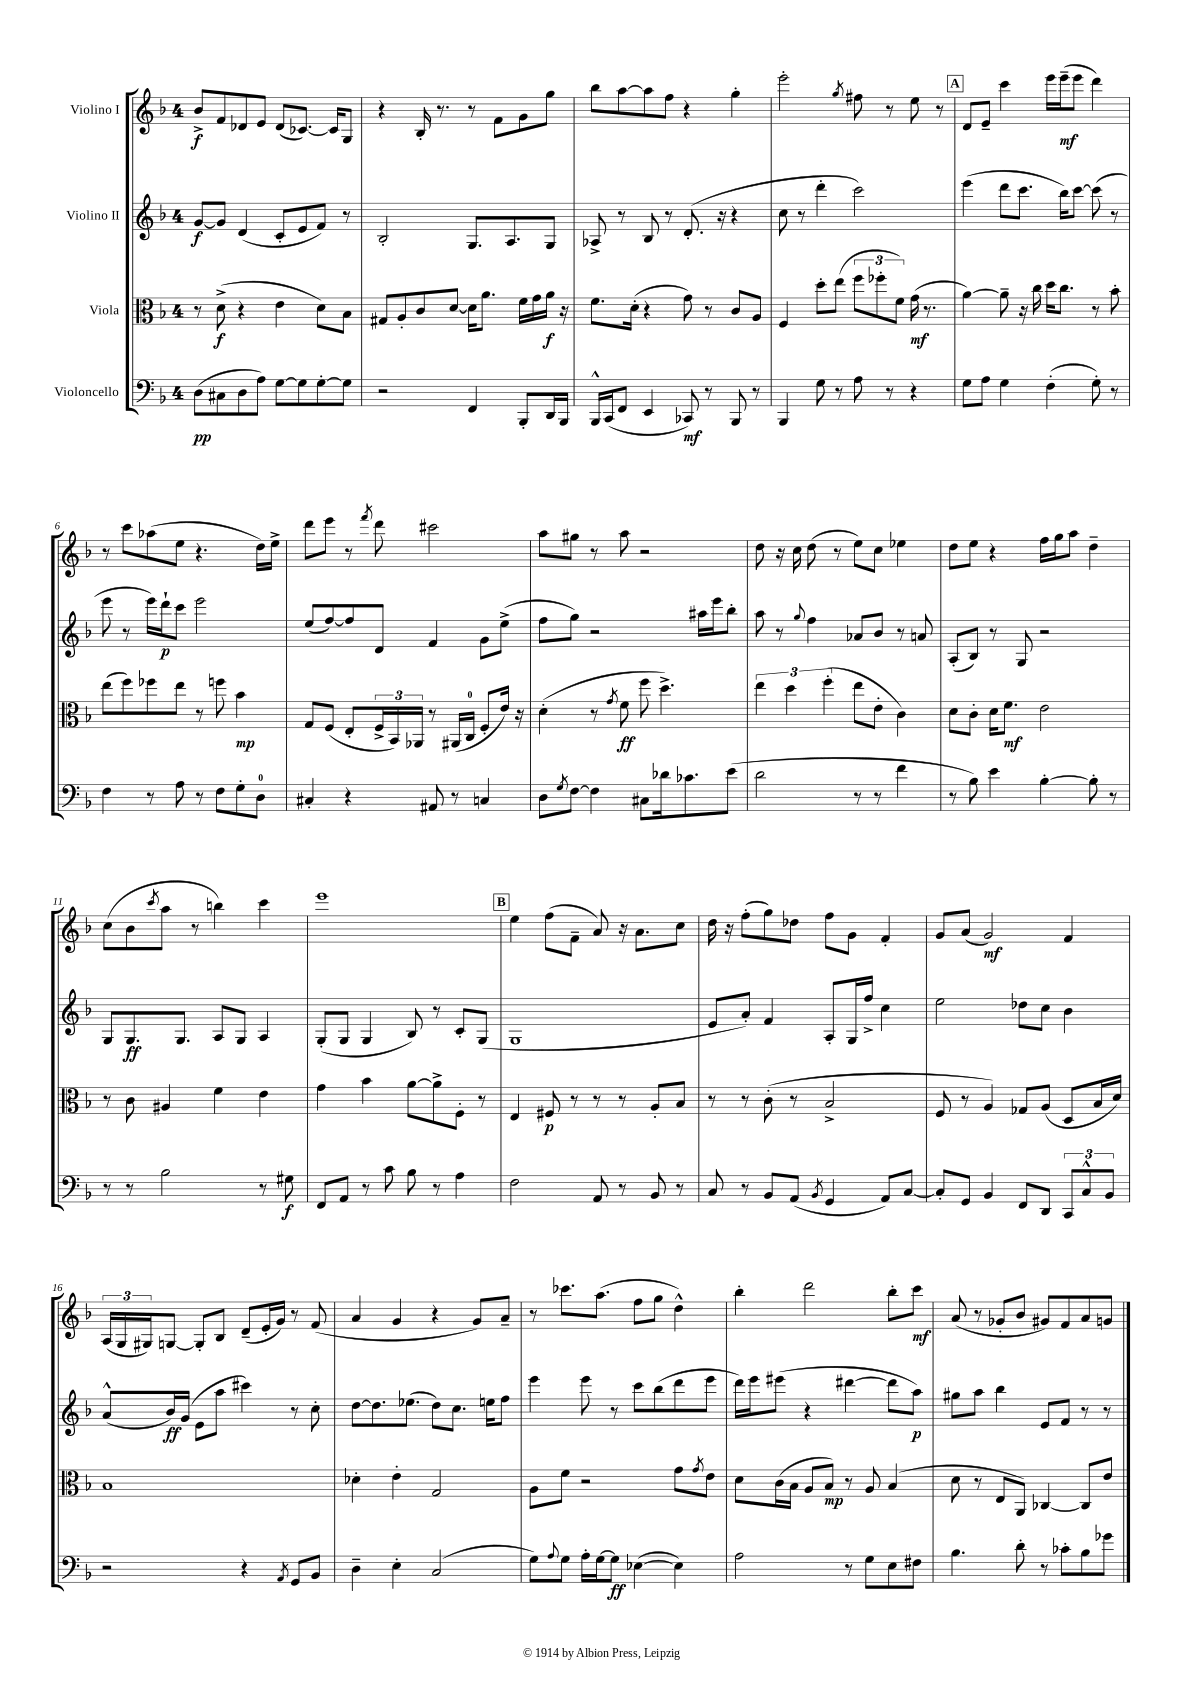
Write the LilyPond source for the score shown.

<<
\new StaffGroup <<
\new Staff = "s0" \with { instrumentName = "Violino I" } {
    \clef treble \key f \major \once \override Staff.TimeSignature.style = #'single-digit \time 4/4
    bes'8->\f f'8 des'8 e'8 des'8( ces'8.~) ces'16 g8 |
    r4 bes16-. r8. r8 f'8 g'8 g''8 |
    bes''8 a''8~ a''8 f''8 r4 g''4-. |
    e'''2-. \acciaccatura { g''8 } fis''8 r8 e''8 r8 |
    \mark \markup { \box "A" } d'8 e'8-- c'''4 e'''16 e'''16--\mf( e'''8 d'''4) |
    r8 c'''8 aes''8( e''8 r4. d''16) e''16-> |
    d'''8 e'''8 r8 \acciaccatura { f'''8 } d'''8 cis'''2 |
    a''8 gis''8 r8 a''8 r2 |
    d''8 r16 c''16 d''8( r8 e''8) c''8 ees''4 |
    d''8 e''8 r4 f''16 g''16 a''8 d''4-- |
    c''8( bes'8 \acciaccatura { c'''8 } a''8 r8 b''4) c'''4 |
    e'''1 |
    \mark \markup { \box "B" } e''4 f''8( f'8-- a'8) r16 a'8. c''8 |
    d''16 r16 f''8-.( g''8) des''8 f''8 g'8 f'4-. |
    g'8 a'8( g'2\mf) f'4 |
    \tuplet 3/2 { a16( g16 gis16) } g8~ g8-. bes8 d'8--( e'16-. g'16) r8 f'8( |
    a'4 g'4 r4 g'8) a'8-- |
    r8 ces'''8. a''8.( f''8 g''8 d''4-^) |
    bes''4-. d'''2 bes''8-. c'''8\mf |
    a'8( r8 ges'8-. bes'8 gis'8) f'8 a'8 g'8 \bar "|." |
}
\new Staff = "s1" \with { instrumentName = "Violino II" } {
    \clef treble \key f \major \once \override Staff.TimeSignature.style = #'single-digit \time 4/4
    g'8~\f g'8 d'4( c'8-. e'8 f'8) r8 |
    bes2-. g8. a8. g8 |
    aes8-> r8 bes8 r8 d'8.-.( r16 r4 |
    c''8 r8 d'''4-. c'''2) |
    \mark \markup { \box "A" } e'''4( d'''8 c'''8. bes''16) c'''8~ c'''8( r8 |
    e'''8 r8 e'''16) d'''16-!\p c'''8 e'''2 |
    e''8( f''8~) f''8 d'8 f'4 g'8 e''8->( |
    f''8 g''8) r2 ais''16 e'''16 bes''8-. |
    a''8 r8 \appoggiatura { g''8 } f''4 aes'8 bes'8 r8 a'8 |
    a8-.( bes8) r8 g8 r2 |
    g8 g8.\ff g8. a8 g8 a4 |
    g8-.( g8 g4 bes8) r8 c'8-. g8( |
    \mark \markup { \box "B" } g1 |
    e'8 a'8-.) f'4 a8-. g16 f''16-> c''4 |
    e''2 des''8 c''8 bes'4 |
    a'8-^( bes'16\ff) g'16( e'8 a''8 cis'''4) r8 c''8-. |
    d''8~ d''8. ees''8.( d''8) c''8. e''16 f''8 |
    e'''4 e'''8 r8 c'''8 bes''8( d'''8 e'''8 |
    d'''16) e'''16 eis'''8( r4 dis'''4~ dis'''8 a''8\p) |
    gis''8 a''8 bes''4 e'8 f'8 r8 r8 \bar "|." |
}
\new Staff = "s2" \with { instrumentName = "Viola" } {
    \clef alto \key f \major \once \override Staff.TimeSignature.style = #'single-digit \time 4/4
    r8 d'8->\f( r4 e'4 d'8) bes8 |
    gis8 a8-. c'8 d'8~ d'16 a'8. f'16 g'16 a'16\f r16 |
    f'8. d'16-.( r4 g'8) r8 c'8 a8 |
    f4 d''8-. e''8( \tuplet 3/2 { f''8 fes''8-. f'8) } g'16\mf( r8. |
    \mark \markup { \box "A" } a'4~) a'8-- r16 c''16 d''16 c''8. r8 bes'8-. |
    e''8( f''8) fes''8 e''8 r8 f''8 bes'4\mp |
    g8 f8( e8-. \tuplet 3/2 { f16-> bes,16) aes,16 } r8 ais,16( c16-0 f8-. e'16) r16 |
    d'4-.( r8 \acciaccatura { g'8 } f'8\ff f''8 d''4.->) |
    \tuplet 3/2 { e''4 d''4 f''4-.( } e''8 e'8-. c'4) |
    d'8 c'8-. d'16 f'8.\mf e'2 |
    r8 c'8 ais4 f'4 e'4 |
    g'4 bes'4 a'8~ a'8-> f8-. r8 |
    \mark \markup { \box "B" } e4 fis8\p r8 r8 r8 a8-. bes8 |
    r8 r8 c'8-.( r8 bes2-> |
    f8 r8 a4) ges8 a8( d8 bes16 d'16) |
    bes1 |
    des'4-. e'4-. g2 |
    a8 f'8 r2 g'8 \acciaccatura { g'8 } e'8 |
    d'8 c'16( bes16 a8 bes8\mp) r8 a8 bes4( |
    d'8 r8 e8 a,8) ces4~ ces8 e'8 \bar "|." |
}
\new Staff = "s3" \with { instrumentName = "Violoncello" } {
    \clef bass \key f \major \once \override Staff.TimeSignature.style = #'single-digit \time 4/4
    d8\pp( cis8 d8 a8) g8~ g8 g8~-. g8 |
    r2 f,4 bes,,8-. d,16 bes,,16 |
    bes,,16-^ c,16( f,8 e,4 ces,8\mf) r8 bes,,8 r8 |
    bes,,4 g8 r8 a8 r8 r4 |
    \mark \markup { \box "A" } g8 a8 g4 f4-.( g8-.) r8 |
    f4 r8 a8 r8 f8 g8-. d8-0 |
    cis4-. r4 ais,8 r8 c4 |
    d8 \acciaccatura { g8 } f8~ f4 cis8 des'16 ces'8. e'8( |
    d'2 r8 r8 f'4 |
    r8 bes8) e'4 bes4~-. bes8-. r8 |
    r8 r8 bes2 r8 gis8\f |
    f,8 a,8 r8 c'8 bes8 r8 a4 |
    \mark \markup { \box "B" } f2 a,8 r8 bes,8 r8 |
    c8 r8 bes,8 a,8( \acciaccatura { bes,8 } g,4 a,8) c8~ |
    c8-. g,8 bes,4 f,8 d,8 \tuplet 3/2 { c,8 c8-^ bes,8 } |
    r2 r4 \acciaccatura { a,8 } g,8 bes,8 |
    d4-- e4-. c2( |
    g8) \appoggiatura { a8 } g8 a16-. g16~ g8\ff ees4~( ees4) |
    a2 r8 g8 e8 fis8 |
    bes4. d'8-. r8 ces'8-. bes8 ges'8 \bar "|." |
}
>>
>>
